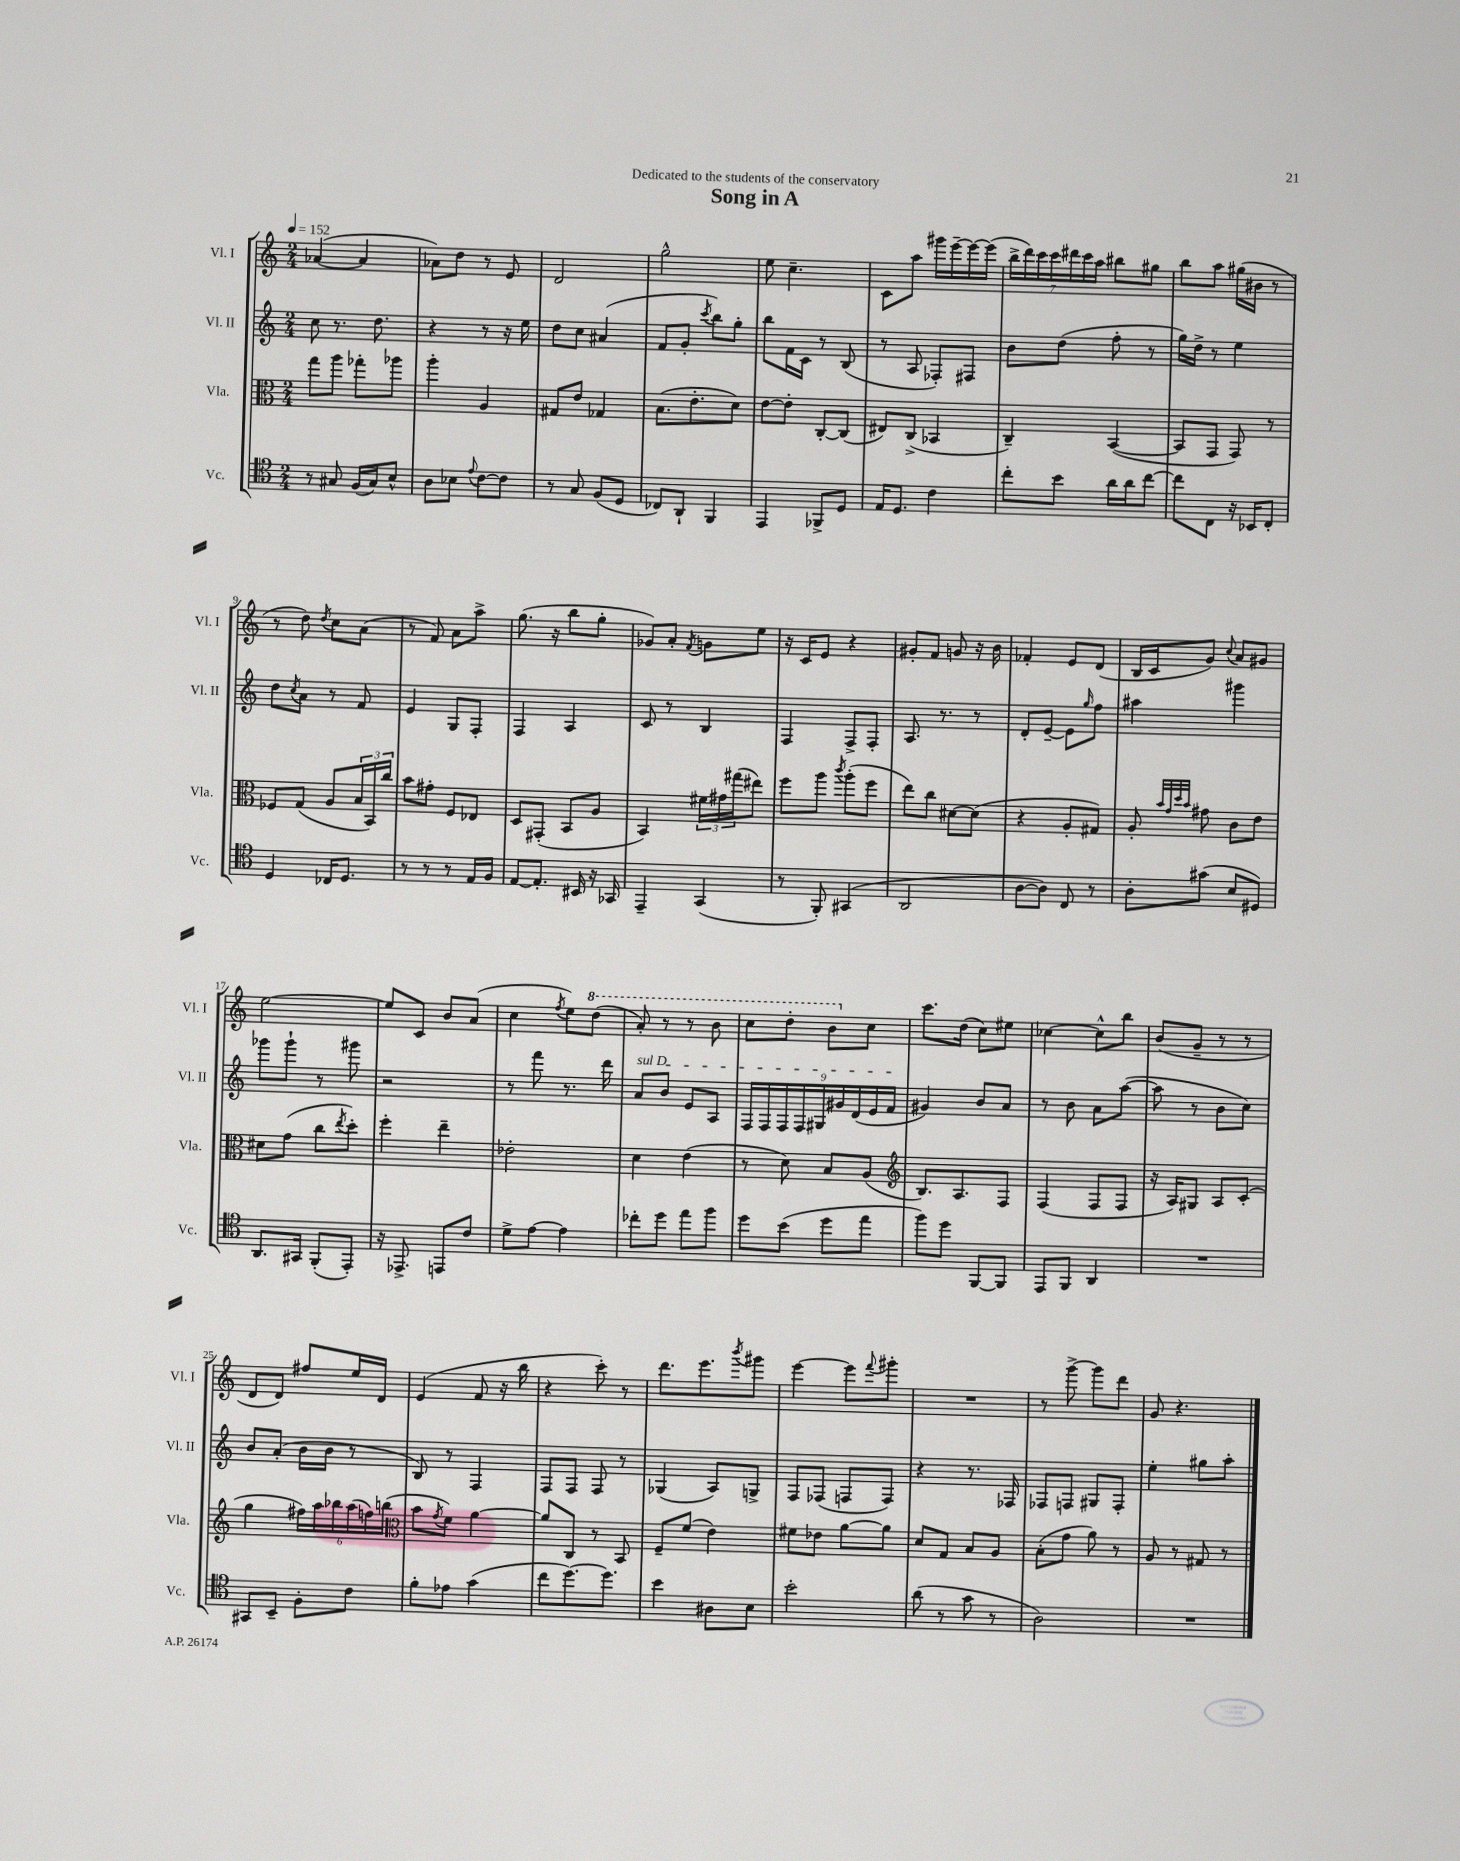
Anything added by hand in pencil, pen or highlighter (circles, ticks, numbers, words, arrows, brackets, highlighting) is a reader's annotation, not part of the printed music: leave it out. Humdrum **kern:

**kern	**kern	**kern	**kern
*staff4	*staff3	*staff2	*staff1
*clefC4	*clefC3	*clefG2	*clefG2
*k[]	*k[]	*k[]	*k[]
*M2/4	*M2/4	*M2/4	*M2/4
*MM152	*MM152	*MM152	*MM152
8r	8gg\L	8cc\	([4a-/
8G#/	8aa\J	8.r	.
(16F/LL	8gg-'\L	.	4a-/]
16G#/J)	.	8.dd\	.
8B^^/J	8aa-\J	.	.
=	=	=	=
8A\L	4aa'\	4r	8a-\L)
8B-\J	.	.	8dd\J
8qqe/	.	.	.
[8c\L	4A/	8r	8r
8c\]J	.	16r	8e/
.	.	16ee\	.
=	=	=	=
8r	8G#/L	8dd\L	2d/
8G/	8e/J	8cc\J	.
(8F/L	4G-/	(4a#/	.
8D/J	.	.	.
=	=	=	=
8C-/L)	(8.B\L	8f/L	2gg^^\
8AA`/J	.	8g'/J	.
.	8.e'\	.	.
.	.	8qccc/	.
4FF/	.	8bb\L)	.
.	8d\J)	8gg'\J	.
=	=	=	=
4EE/	[8e\L	8bb\L	8ee\
.	8e'\]J	16f\L	4.cc~\
.	.	16c\JJ	.
8FF-^/L	[8C'/L	8r	.
8D/J	(8C/]J	(8B/	.
=	=	=	=
16E/LK	8E#/L)	8r	8c\L
8.D/J	.	.	.
.	(8C^/J	8A/	8aa\J
4c\	4BB-/	8F-'/L)	16ggg#\LL
.	.	.	[16eee~\
.	.	8F#/J	16eee\_
.	.	.	(16eee\]JJ
=	=	=	=
8cc'\L	4C~/)	8b\L	28bb^\LL
.	.	.	28ddd\)
.	.	.	28ccc\
.	.	.	28ccc\
8b\J	.	(8dd\J	.
.	.	.	28ddd#\
.	.	.	28ccc\
.	.	.	28aa\JJ
16a\LL	([4BB/	8ff'\	8bb#\L
16a\J	.	.	.
[8cc\J	.	8r	8gg#\J
=	=	=	=
8cc\]L	8BB/]L	16gg\LL)	8bb\L
.	.	16dd^\JJ	.
8C\J	8GG/J	8r	8aa\J
16r	8GG/)	4ee\	(16gg#\LL
16BB-/LK	.	.	16b#\JJ
8C'/J	8r	.	8r
=	=	=	=
4D/	8F-/L	8dd\L	8r
.	.	8qcc/	.
.	(8G/J	8a\J	8dd\)
.	.	.	8qdd/
16C-/LK	8A/L	8r	8cc\L
8.D/J	.	.	.
.	24B/L	8f/	(8a\J
.	24BB/)	.	.
.	24cc/JJ	.	.
=	=	=	=
8r	8b\L	4e/	8r
8r	8g#'\J	.	8f/)
8r	8F/L	8G/L	8a\L
16E/LL	8E-/J	8F'/J	8aa^\J
16F/JJ	.	.	.
=	=	=	=
[8E/L	8D/L	4F/	(8.gg\
8.E'/]J	(8GG#'/J	.	.
.	.	.	16r
.	8BB/L	4A/	8bb\L
16BB#/	.	.	.
16r	8A/J	.	8gg'\J
16GG-/	.	.	.
=	=	=	=
4EE~/	4BB/)	8c/	8g-/L)
.	.	8r	8a'/J
.	.	.	8qf/
(4GG/	24f#\LL	4B/	8g\L
.	24g#\	.	.
.	(24gg#\J	.	.
.	8ee#\J)	.	8ee\J
=	=	=	=
8r	8ff\L	4F/	16r
.	.	.	16c/LK
8FF'/)	8aa\J	.	8e/J
.	8qccc/	.	.
(4GG#/	(8aa'\L	8F^/L	4r
.	8ff\J	8F'/J	.
=	=	=	=
2AA/	8ee\L)	8.A/	8g#'/L
.	8cc\J	.	8f/J
.	.	8.r	.
.	[8d#\L	.	8g/
.	(8d#\]J	8r	16r
.	.	.	16b\
=	=	=	=
[8A\L	4r	8d'/L	4f-'/
8A\]J)	.	[8e~/J	.
8C/	8A'/L	8e\]L	8e/L
.	.	16qqgg/	.
8r	8G#/J)	8ff\J	(8d/J
=	=	=	=
8A'\L	8A'/	4aa#\	16B/LL
.	.	.	16c/J
.	32qqb/LLL	.	.
.	32qqg/	.	.
.	32qqdd/	.	.
.	32qqb/JJJ	.	.
(8g#\J	8g#\	.	8g/J)
.	.	.	8qqcc/
8B/L	8c\L	4ggg#\	8a/L
8D#/J)	8e\J	.	8g#/J
=	=	=	=
8.AA/L	8d#\L	8ggg-\L	[2ee\
.	(8g\J	8ggg-`\J	.
16GG#/Jk	.	.	.
(8FF'/L	8cc\L	8r	.
.	8qee/	.	.
8EE'/J)	8dd'\J)	8ggg#\	.
=	=	=	=
16r	4ff'\	2r	8ee/]L
8.EE-^/	.	.	.
.	.	.	8c/J
8EE/L	4ee~\	.	8b/L
8c/J	.	.	(8a/J
=	=	=	=
8d^\L	2e-'\	8r	4cc\
[8e\J	.	8fff\	.
.	.	.	8qff/
4e\]	.	8.r	8ee\L)
.	.	.	(8ddd\J
.	.	16ddd\	.
=	=	=	=
8cc-'\L	4d\	8a/L	8aa'/)
8dd\J	.	8b/J	8r
8ee\L	(4e\	8e/L	8r
8ff\J	.	8A/J	8bb\
=	=	=	=
8dd\L	8r	18F/LL	8ccc\L
.	.	18F/	.
.	.	18F/	.
(8b\J	8d\)	.	8ddd'\J
.	.	18F/	.
.	.	18G#/	.
8dd\L	8B/L	.	8bb\L
.	.	18g#/	.
.	.	(18d/	.
8ee\J	(8A/J	.	8cc\J
.	.	18e/	.
.	.	18f/JJ	.
=	=	=	=
*	*clefG2	*	*
8ff\L)	8.B/L)	4g#/)	8.ccc\L
8dd\J	.	.	.
.	8.A/	.	(16dd\Jk
[8FF/L	.	8b/L	8cc\L)
8FF/]J	8F/J	8a/J	8ee#\J
=	=	=	=
8EE/L	(4F/	8r	[4cc-\
8FF/J	.	8b\	.
4AA/	8F/L	8a\L	8cc-^^\]L
.	8F/J	([8aa\J	8bb\J
=	=	=	=
2r	16r	8aa\]	(8b/L
.	16A/LK)	.	.
.	8G#/J	8r	8g~/J
.	8A/L	8b\L	8r
.	(8c'/J	8cc\J)	8r
=	=	=	=
8GG#/L	4gg\	8b/L	8d/L
8BB~/J	.	(8a'/J	8d/J)
8F'\L	24ff#\LL)	16b\LL	8ff#/L
.	24aa\	.	.
.	.	16b\JJ	.
.	24bb-\	.	.
8c\J	(24aa\	8r	16ee/L
.	24ff\)	.	.
.	.	.	16d/JJ
.	(24bb\JJ	.	.
=	=	=	=
*	*clefC3	*	*
8f'\L	8b\L	8B/)	(4e/
.	8qg/	.	.
8e-\J	8f\J)	8r	.
(4g\	[4a\	4F/	8f/
.	.	.	16r
.	.	.	16bb\
=	=	=	=
8cc\L	8a/]L	8F/L	4r
[8.dd\)	8C/J	8F/J	.
.	8r	8F/	8ccc'\)
8.dd\]J	.	.	.
.	8BB/	8r	8r
=	=	=	=
4b\	8F~/L	(4G-/	8.ddd\L
.	(8f/J	.	.
.	.	.	8.eee\
8A#\L	4e\)	8A/L)	.
.	.	.	8qbbb/
8B\J	.	8G^/J	8ggg#\J
=	=	=	=
2b'\	8f#\L	8F/L	[4eee\
.	8e-\J	(8F-/J	.
.	[8a\L	8F/L	8eee\]L
.	.	.	8qqfff/
.	8a\]J	8F/J)	8ggg#'\J
=	=	=	=
(8a\	8d/L	4r	2r
8r	8G/J	.	.
8g\	8B/L	8.r	.
8r	8A/J	.	.
.	.	16F-/	.
=	=	=	=
2A\)	(8B'\L	8F-/L	8r
.	8g\J	8F/J	[8ggg^\
.	8a\)	8G#/L	8ggg\]L
.	8r	8F'/J	8ddd\J
=	=	=	=
2r	8A/	4ee'\	8g/
.	8r	.	4.r
.	8G#/	8gg#\L	.
.	8r	8aa'\J	.
==	==	==	==
*-	*-	*-	*-
